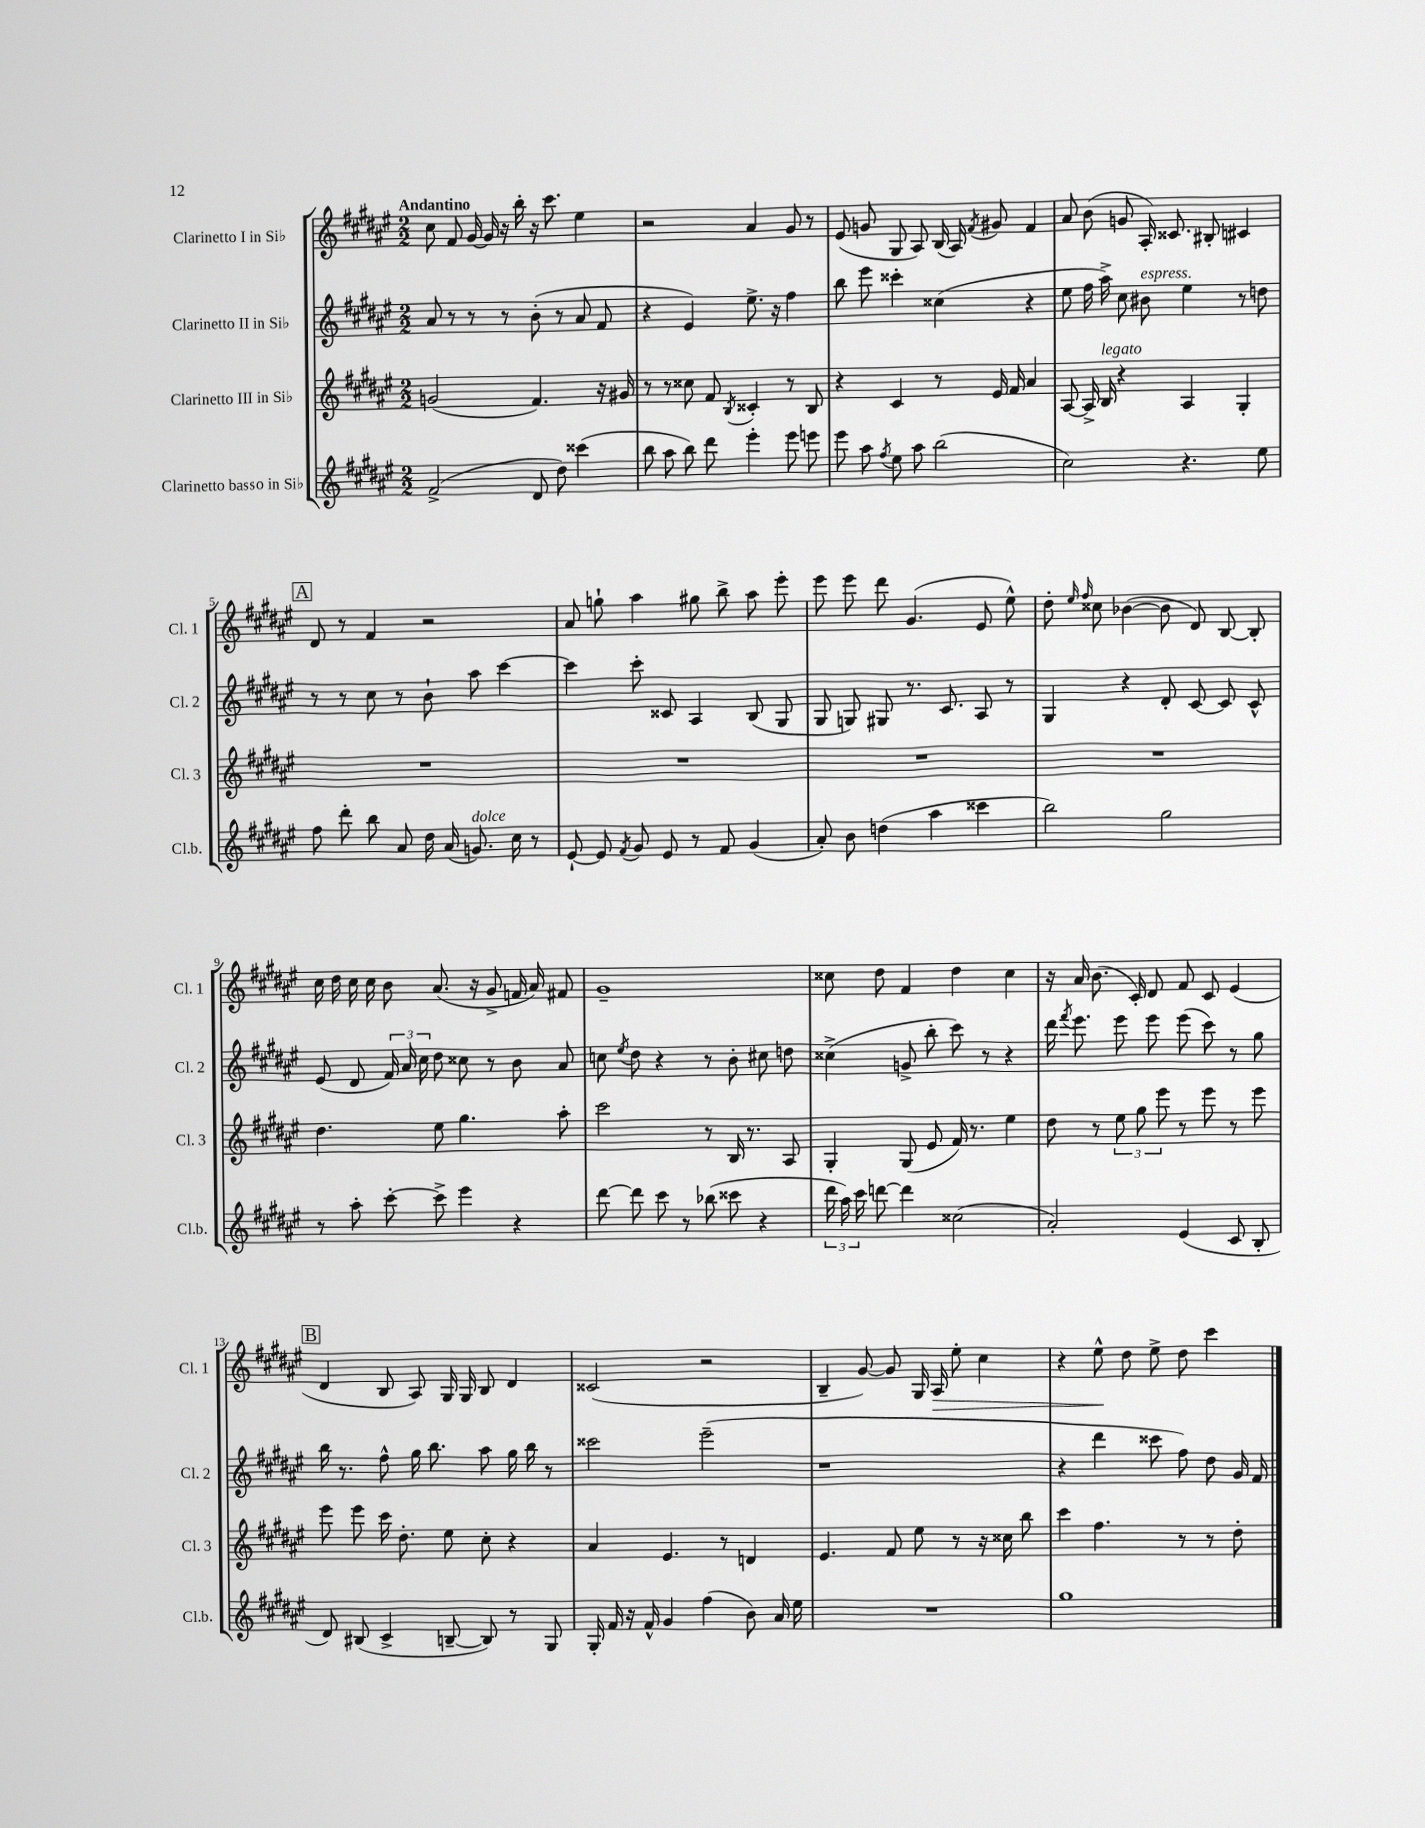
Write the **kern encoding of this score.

**kern	**kern	**kern	**kern
*staff4	*staff3	*staff2	*staff1
*clefG2	*clefG2	*clefG2	*clefG2
*k[f#c#g#d#a#e#]	*k[f#c#g#d#a#e#]	*k[f#c#g#d#a#e#]	*k[f#c#g#d#a#e#]
*M2/2	*M2/2	*M2/2	*M2/2
(2f#^/	(2g/	8a#/	8cc#\
.	.	8r	8f#/
.	.	8r	[16g#/
.	.	.	16g#/]
.	.	8r	16r
.	.	.	16bb'\
8d#/	4.f#/)	(8b'\	16r
.	.	.	8.ccc#\
8dd#\)	.	8r	.
(4ccc##\	.	8a#/	4ee#\
.	16r	8f#/	.
.	16g#/	.	.
=	=	=	=
8bb\	8r	4r	2r
8aa#\	8r	.	.
8bb\)	8cc##\	4e#/)	.
8ddd#\	8f#/	.	.
.	8qB/	.	.
4eee#'\	4c##'/	8.ee#^\	4a#/
.	.	16r	.
8eee#\	8r	4ff#\	8g#/
8eee\	8B/	.	8r
=	=	=	=
8eee#\	4r	8bb\	(8e#/
8aa#\	.	8eee#\	8g/
8qff#/	.	.	.
8ee#\	4c#/	4ccc##'\	8G#/
8aa#\	.	.	8A#/)
(2bb\	8r	(4cc##\	(16B/
.	.	.	16A#/)
.	.	.	8qf#/
.	16e#/	.	8g#/
.	16f#/	.	.
.	4a#/	4r	4f#/
=	=	=	=
2cc#\)	[8A#/	8ee#\	8a#/
.	16A#^/]	16ff#\	(8b\
.	16B/	16aa#^\)	.
.	4r	8cc#\	8g/
.	.	8b#\	16A#'/)
.	.	.	8.c##/
4.r	4A#/	4ee#\	.
.	.	.	8B#'/
.	4G#'/	8r	4c#/
8ee#\	.	8dd\	.
=	=	=	=
8ff#\	1r	8r	8d#/
8ddd#'\	.	8r	8r
8bb\	.	8cc#\	4f#/
8a#/	.	8r	.
16dd#\	.	8b`\	2r
(16a#/	.	.	.
8.g/)	.	8aa#\	.
.	.	[4ccc#\	.
16cc#\	.	.	.
8r	.	.	.
=	=	=	=
[8e#`/	1r	4ccc#\]	8a#/
8e#/]	.	.	8gg`\
8qf#/	.	.	.
8g#/	.	8ccc#'\	4aa#\
8e#/	.	8c##/	.
8r	.	4A#/	8gg#\
8f#/	.	.	8bb^\
(4g#/	.	(8B/	8aa#\
.	.	8G#/	8eee#'\
=	=	=	=
8a#'/)	1r	8G#/	8eee#\
8b\	.	8G/)	8eee#\
(4dd\	.	8G#/	8ddd#\
.	.	8.r	(4.g#/
4aa#\	.	.	.
.	.	8.c#/	.
4ccc##\	.	8A#/	8e#/
.	.	8r	8ee#^^\)
=	=	=	=
2bb\)	1r	4G#/	8dd#'\
.	.	.	16qqee#/
.	.	.	16qqff#/
.	.	.	8cc##\
.	.	4r	([4b-\
2gg#\	.	8d#'/	8b-\]
.	.	[8c#/	8d#/)
.	.	8c#/]	[8B/
.	.	8c#^^/	8B'/]
=	=	=	=
8r	4.dd#\	(8e#/	16cc#\
.	.	.	16dd#\
8aa#'\	.	8d#/	16cc#\
.	.	.	16cc#\
[8ccc#'\	.	24f#/)	8b\
.	.	24a#/	.
.	.	24cc#\	.
8ccc#^\]	8ee#\	8dd#\	(8.a#/
4eee#\	4.gg#\	8cc##\	.
.	.	.	16r
.	.	8r	8g#^/
4r	.	8b\	16f/
.	.	.	16a#/)
.	8aa#'\	8a#/	8f#/
=	=	=	=
[8ddd#\	2ccc#\	8cc\	1g#~
.	.	8qee#/	.
8ddd#\]	.	8dd#\	.
8ccc#\	.	4r	.
8r	.	.	.
(8bb-\	8r	8r	.
8ccc##\	16B/	8b'\	.
.	8.r	.	.
4r	.	8cc#\	.
.	8A#/	8dd\	.
=	=	=	=
24ddd#\	4G#'/	(4cc##^\	8cc##\
24aa#\)	.	.	.
24ccc#\	.	.	.
[8ddd\	.	.	8dd#\
4ddd\]	(8G#/	8g^/	4f#/
.	8e#/	8bb'\	.
(2cc##\	16f#/)	8ccc#\)	4dd#\
.	8.r	.	.
.	.	8r	.
.	4ee#\	4r	4cc##\
=	=	=	=
2a#'/)	8dd#\	16ddd#\	16r
.	.	8qfff#/	.
.	.	8.eee#\	16a#/
.	8r	.	(8.b\
.	12ee#\	8eee#\	.
.	.	.	16c#'/)
.	12gg#\	.	.
.	.	8eee#\	8d#/
.	12eee#\	.	.
(4e#/	8r	(8eee#\	8f#/
.	8eee#\	8ccc#\)	8c#/
8c#/	8r	8r	(4e#/
8B'/	8eee#\	8gg#\	.
=	=	=	=
8d#/)	8eee#\	16bb\	4d#/
.	.	8.r	.
(8B#/	8eee#\	.	.
4c#^/	16ccc#\	8ff#^^\	8B/
.	8.dd#'\	.	.
.	.	16gg#\	8A#/)
.	.	8.bb\	.
[8B~/	8ee#\	.	16G#/
.	.	.	16G#/
8B/])	8cc#'\	8aa#\	8B/
8r	4r	16gg#\	4d#/
.	.	16bb\	.
8G#/	.	8r	.
=	=	=	=
16G#'/	4a#/	2ccc##\	(2c##/
16f#/	.	.	.
16r	.	.	.
16f#^^/	.	.	.
4g#/	4.e#/	.	.
(4ff#\	.	(2eee#~\	2r
.	8r	.	.
8b\)	4d/	.	.
16a#/	.	.	.
16ee#\	.	.	.
=	=	=	=
1r	4.e#/	1r	4B~/
.	.	.	[8g#/)
.	8f#/	.	8g#/]
.	8ee#\	.	16G#/
.	.	.	16A#/
.	8r	.	8ee#'\
.	16r	.	4cc#\
.	16cc##\	.	.
.	8bb\	.	.
=	=	=	=
1gg#	4ccc#\	4r	4r
.	4.ff#\	4ddd#\	8ee#^^\
.	.	.	8dd#\
.	.	8ccc##\	8ee#^\
.	8r	8ff#\)	8dd#\
.	8r	8dd#\	4ccc#\
.	8dd#'\	16g#/	.
.	.	16f#/	.
==	==	==	==
*-	*-	*-	*-
